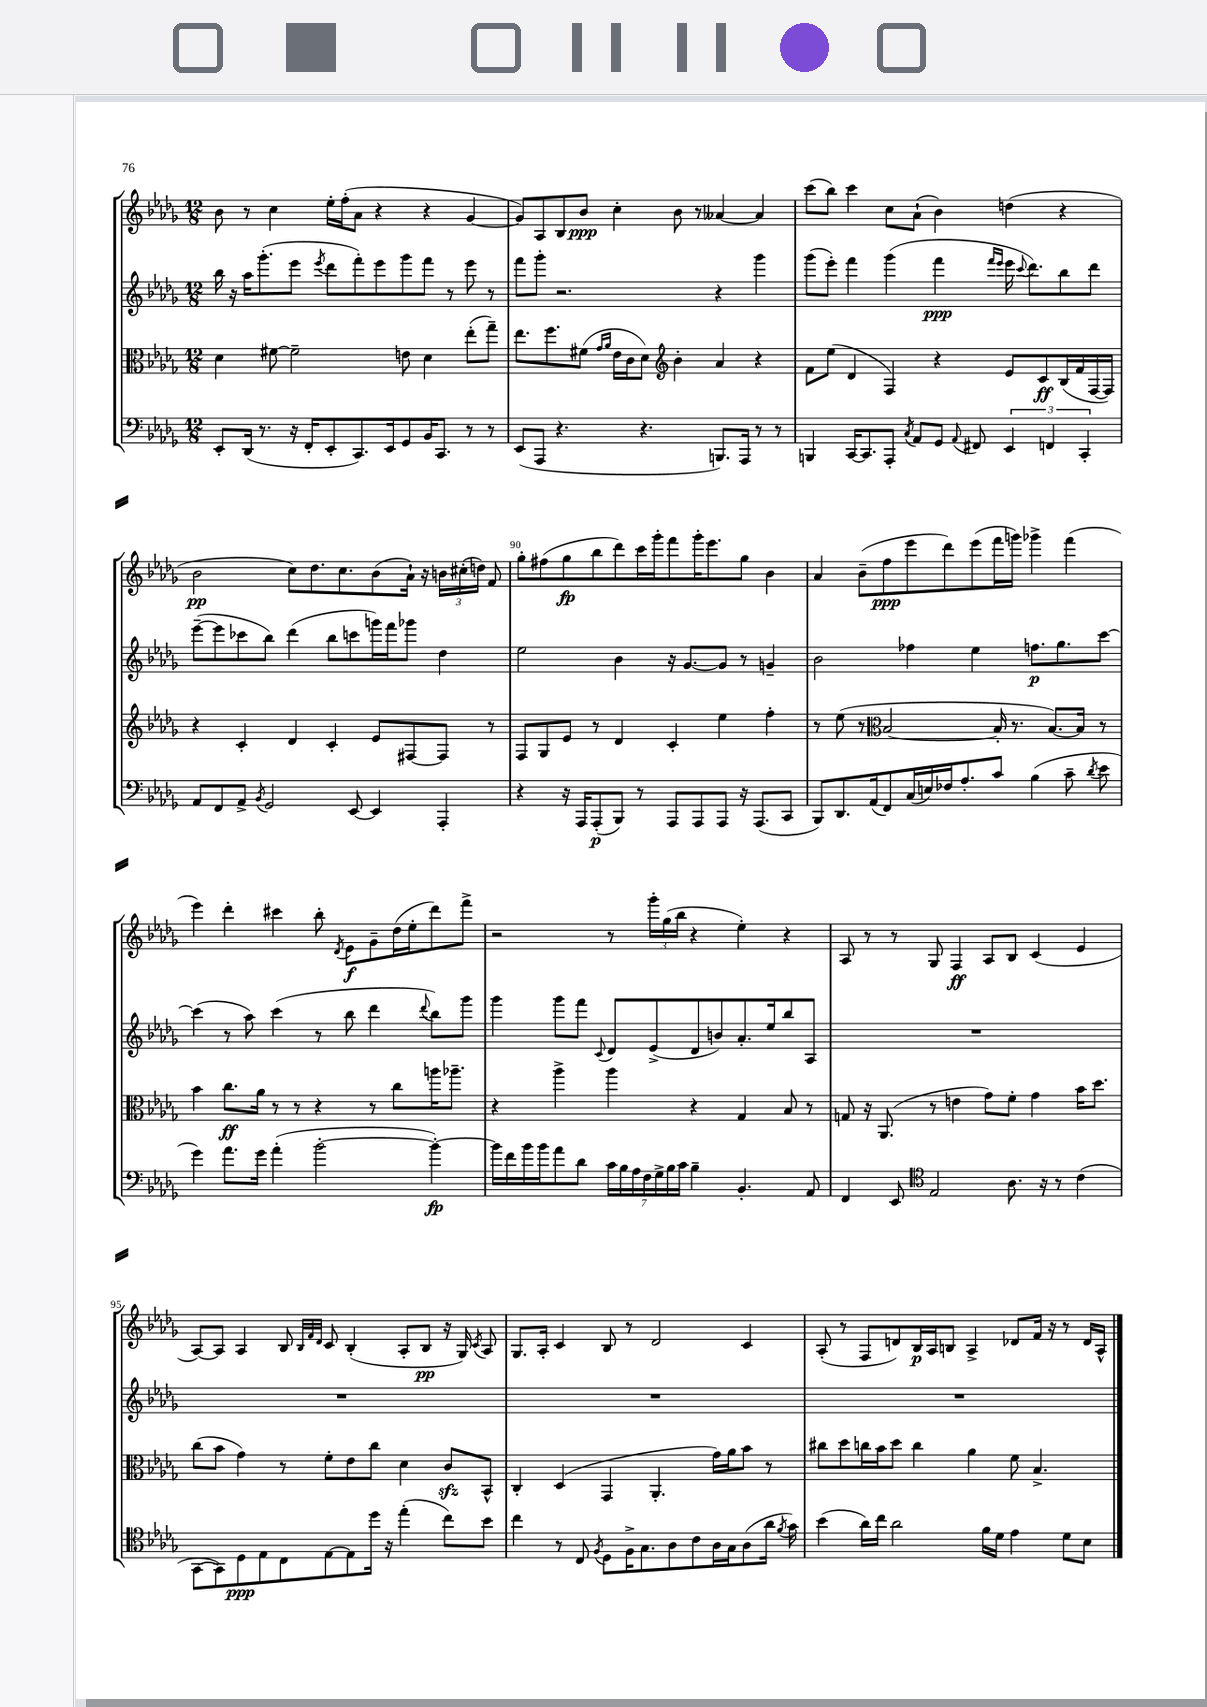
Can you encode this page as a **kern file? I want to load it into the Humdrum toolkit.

**kern	**dynam	**kern	**dynam	**kern	**dynam	**kern	**dynam
*part4	*part4	*part3	*part3	*part2	*part2	*part1	*part1
*staff4	*staff4	*staff3	*staff3	*staff2	*staff2	*staff1	*staff1
*clefF4	*	*clefC3	*	*clefG2	*	*clefG2	*
*k[b-e-a-d-g-]	*	*k[b-e-a-d-g-]	*	*k[b-e-a-d-g-]	*	*k[b-e-a-d-g-]	*
*M12/8	*	*M12/8	*	*M12/8	*	*M12/8	*
=86	=86	=86	=86	=86	=86	=86	=86
8EE-'/L	.	4d-\	.	16bb-\	.	8b-\	.
.	.	.	.	16r	.	.	.
(16DD-/Jk	.	.	.	16aa-\KL	.	8r	.
8.r	.	.	.	(8.ggg-'\	.	.	.
.	.	[8f#X\	.	.	.	4cc\	.
16r	.	2f#~\]	.	8eee-\J	.	.	.
16FF'/KL	.	.	.	.	.	.	.
.	.	.	.	8qeee-/	.	.	.
8EE-'/	.	.	.	8ddd-\L	.	16ee-'\LL	.
.	.	.	.	.	.	(16ff'\J	.
8.CC/)	.	.	.	8fff'\)	.	8a-\J	.
.	.	.	.	8eee-\	.	4r	.
16EE-/k	.	.	.	.	.	.	.
8GG-/	.	8en\	.	8ggg-\	.	.	.
16BB-/K	.	4d-\	.	8fff\J	.	4r	.
8.CC/J	.	.	.	.	.	.	.
.	.	.	.	8r	.	.	.
8r	.	(8ee-'\L	.	8eee-\	.	[4g-/	.
8r	.	8gg-~\J)	.	8r	.	.	.
=87	=87	=87	=87	=87	=87	=87	=87
(8EE-/L	.	8.ee-\L	.	8fff\L	.	8g-/L])	.
8AAA-/J	.	.	.	8ggg-'\J	.	8A-/	.
.	.	8.ff\	.	.	.	.	.
4.r	.	.	.	2.r	.	8B-/	.
.	.	(8f#X\J	.	.	.	8b-/J	ppp
.	.	16qqg-/LL	.	.	.	.	.
.	.	16qqa-/JJ	.	.	.	.	.
.	.	16e-\LL	.	.	.	4cc'\	.
.	.	16c\J	.	.	.	.	.
4.r	.	8d-\J)	.	.	.	.	.
*	*	*clefG2	*	*	*	*	*
.	.	4b-'\	.	.	.	8b-\	.
.	.	.	.	.	.	8r	.
8.BBBn/L)	.	4a-/	.	4r	.	[4a--X/	.
16AAA-/Jk	.	.	.	.	.	.	.
8r	.	4r	.	4ggg-\	.	4a--/]	.
8r	.	.	.	.	.	.	.
=88	=88	=88	=88	=88	=88	=88	=88
4BBBn/	.	8f\L	.	(8ggg-\L	.	(8ccc\L	.
.	.	(8ee-\J	.	8eee-'\J)	.	8bb-\J)	.
[16CC/KL	.	4d-/	.	4fff\	.	4ccc\	.
8.CC/]	.	.	.	.	.	.	.
8AAA-'/J	.	4F/)	.	(4ggg-\	.	8cc\L	.
8qC/	.	.	.	.	.	.	.
8AA-/L	.	.	.	.	.	(8a-`\J	.
8GG-/J	.	4r	.	4fff\	ppp	4b-\)	.
8qqAA-/	.	.	.	.	.	.	.
8FF#X/	.	.	.	.	.	.	.
.	.	.	.	16qqfff/LL	.	.	.
.	.	.	.	16qqeee-/JJ	.	.	.
6EE-/	.	8e-/L	.	16eee-\	.	(4ddn\	.
.	.	.	.	8qqccc/	.	.	.
.	.	.	.	8.ddd-\L)	.	.	.
.	.	8c/	ff	.	.	.	.
6FFn/	.	.	.	.	.	.	.
.	.	(16B-/L	.	8bb-\	.	4r	.
.	.	16f/	.	.	.	.	.
6CC'/	.	.	.	.	.	.	.
.	.	[16F/	.	8ddd-\J	.	.	.
.	.	16F/JJ])	.	.	.	.	.
!!LO:LB:g=z
=89	=89	=89	=89	=89	=89	=89	=89
8AA-/L	.	4r	.	([8eee-~\L	.	2b-\	pp
8FF/	.	.	.	8eee-\]	.	.	.
8AA-^/J	.	4c'/	.	8ccc-X\	.	.	.
8qBB-/	.	.	.	.	.	.	.
2GG-/	.	.	.	8bb-\J)	.	.	.
.	.	4d-/	.	(4ddd-\	.	8cc\L)	.
.	.	.	.	.	.	8.dd-\	.
.	.	4c'/	.	8bb-\L	.	.	.
.	.	.	.	.	.	8.cc\	.
[8EE-/	.	.	.	8cccn\	.	.	.
4EE-/]	.	8e-/L	.	16gggn\L)	.	(8b-\	.
.	.	.	.	16fff\J	.	.	.
.	.	[8F#X/	.	8ggg-X\J	.	16a-`\Jk)	.
.	.	.	.	.	.	16r	.
4AAA-'/	.	8F#/J]	.	4dd-\	.	24bn\LL	.
.	.	.	.	.	.	(24cc#X'\	.
.	.	.	.	.	.	24ddn\JJ)	.
.	.	8r	.	.	.	8f/	.
=90	=90	=90	=90	=90	=90	=90	=90
4r	.	8F/L	.	2ee-\	.	8gg-'\L	.
.	.	8G-/	.	.	.	(8ff#X\	.
16r	.	8e-/J	.	.	.	8gg-\	fp
16AAA-/KL	.	.	.	.	.	.	.
(8AAA-'/	p	8r	.	.	.	8bb-\	.
8BBB-/J)	.	4d-/	.	4b-\	.	8ddd-\)	.
8r	.	.	.	.	.	16ccc\L	.
.	.	.	.	.	.	16ggg-'\J	.
8AAA-/L	.	4c'/	.	16r	.	8fff\	.
.	.	.	.	[8.g-/L	.	.	.
8AAA-/	.	.	.	.	.	16ggg-'\K	.
.	.	.	.	.	.	8.eee-\	.
8AAA-/J	.	4ee-\	.	8g-/J]	.	.	.
16r	.	.	.	8r	.	8gg-\J	.
(8.AAA-/L	.	.	.	.	.	.	.
.	.	4ff'\	.	4gn~/	.	4b-\	.
8CC/J	.	.	.	.	.	.	.
=91	=91	=91	=91	=91	=91	=91	=91
8BBB-/L)	.	8r	.	2b-\	.	4a-/	.
8.DD-/	.	(8ee-\	.	.	.	.	.
.	.	8r	.	.	.	(8b-~\L	.
(16AA-/k	.	.	.	.	.	.	.
*	*	*clefC3	*	*	*	*	*
8FF/)	.	[2B-/	.	.	.	8ff\	ppp
(16C/L	.	.	.	4ff-X\	.	8eee-\	.
16En/)	.	.	.	.	.	.	.
16F-X/J	.	.	.	.	.	8ddd-\)	.
8.A-'/	.	.	.	.	.	.	.
.	.	.	.	4ee-\	.	(8eee-\	.
8c/J	.	16B-'/]	.	.	.	16fff\L	.
.	.	8.r	.	.	.	16gggn\JJ)	.
(4B-\	.	.	.	8.ffn\L	p	4ggg-X^\	.
.	.	[8.B-/L)	.	.	.	.	.
.	.	.	.	8.gg-\	.	.	.
8c~\	.	.	.	.	.	(4fff\	.
.	.	16B-/Jk]	.	.	.	.	.
8qd-/	.	.	.	.	.	.	.
8e-\	.	8r	.	[8ccc\J	.	.	.
!!LO:LB:g=z
=92	=92	=92	=92	=92	=92	=92	=92
4g-\)	.	4b-\	.	(4ccc\]	.	4eee-\)	.
8.a-\L	.	8.cc\L	ff	8r	.	4ddd-'\	.
.	.	.	.	8aa-\)	.	.	.
16g-\Jk	.	16a-\Jk	.	.	.	.	.
(4a-'\	.	8r	.	(4ccc\	.	4ccc#X\	.
.	.	8r	.	.	.	.	.
[2b-'\	.	4r	.	8r	.	8bb-'\	.
.	.	.	.	.	.	8qd-/	.
.	.	.	.	8bb-\	.	8e-\L	f
.	.	8r	.	4ddd-\	.	8g-~\	.
.	.	8cc\L	.	.	.	(16dd-\L	.
.	.	.	.	.	.	16ee-'\J	.
.	.	.	.	8qqddd-/	.	.	.
4b-'\_)	fp	16aan\K	.	8bb-\L)	.	8ddd-\)	.
.	.	8.aa-X~\J	.	.	.	.	.
.	.	.	.	8ggg-\J	.	8fff^\J	.
=93	=93	=93	=93	=93	=93	=93	=93
16b-\LL]	.	4r	.	4ggg-\	.	2r	.
16f\	.	.	.	.	.	.	.
16b-\	.	.	.	.	.	.	.
16b-\J	.	.	.	.	.	.	.
8a-\	.	4aa-^\	.	8ggg-\L	.	.	.
8d-\J	.	.	.	8fff\J	.	.	.
.	.	.	.	8qqc/	.	.	.
28c\LL	.	4aa-\	.	8d-/L	.	8r	.
28B-\	.	.	.	.	.	.	.
28A-\	.	.	.	.	.	.	.
28F\	.	.	.	.	.	.	.
.	.	.	.	(8e-^/	.	24ggg-'\LL	.
28G-^\	.	.	.	.	.	.	.
.	.	.	.	.	.	(24gg-\	.
28B-\	.	.	.	.	.	.	.
.	.	.	.	.	.	24bb-\JJ	.
28c\JJ	.	.	.	.	.	.	.
4B-~\	.	4r	.	8d-/	.	4r	.
.	.	.	.	8bn/)	.	.	.
4.BB-'/	.	4G-/	.	8.a-'/	.	4ee-'\)	.
.	.	.	.	16ee-/k	.	.	.
.	.	8B-/	.	8bb-/	.	4r	.
8AA-/	.	8r	.	8A-/J	.	.	.
=94	=94	=94	=94	=94	=94	=94	=94
4FF/	.	8Gn/	.	1.r	.	8A-/	.
.	.	16r	.	.	.	8r	.
.	.	(8.AA-/	.	.	.	.	.
8EE-/	.	.	.	.	.	8r	.
*clefC4	*	*	*	*	*	*	*
2E-/	.	8r	.	.	.	8G-/	.
.	.	4en\	.	.	.	4F/	ff
.	.	8g-\L)	.	.	.	8A-/L	.
8.A-\	.	8f'\J	.	.	.	8B-/J	.
.	.	4g-\	.	.	.	(4c/	.
16r	.	.	.	.	.	.	.
8r	.	.	.	.	.	.	.
(4c\	.	16b-\KL	.	.	.	4e-/	.
.	.	8.dd-\J	.	.	.	.	.
!!LO:LB:g=z
=95	=95	=95	=95	=95	=95	=95	=95
[8GG-\L	.	(8cc\L	.	1.r	.	[8A-/L)	.
8GG-\])	.	8b-\J	.	.	.	8A-/J]	.
8D-\	ppp	4g-\)	.	.	.	4A-/	.
8E-\	.	.	.	.	.	.	.
8C\	.	8r	.	.	.	8B-/	.
.	.	.	.	.	.	32qqB-/LLL	.
.	.	.	.	.	.	32qqf/	.
.	.	.	.	.	.	32qqd-/JJJ	.
[8E-\	.	8f'\L	.	.	.	8c/	.
8E-\]	.	8e-\	.	.	.	(4B-'/	.
16dd-\Jk	.	8cc\J	.	.	.	.	.
16r	.	.	.	.	.	.	.
(4ee-'\	.	4d-\	.	.	.	8A-'/L	.
.	.	.	.	.	.	8B-/J	pp
8cc\L)	.	8czz/L	.	.	.	16r	.
.	.	.	.	.	.	16G-/)	.
.	.	.	.	.	.	8qc/	.
8b-\J	.	8BB-^^/J	.	.	.	8A-/	.
=96	=96	=96	=96	=96	=96	=96	=96
4cc\	.	4C'/	.	1.r	.	8.G-/L	.
.	.	.	.	.	.	16A-'/Jk	.
8r	.	(4D-/	.	.	.	4c/	.
8C/	.	.	.	.	.	.	.
8qF/	.	.	.	.	.	.	.
8D-\L	.	4GG-/	.	.	.	8B-/	.
16F^\K	.	.	.	.	.	8r	.
8.G-\	.	.	.	.	.	.	.
.	.	4.AA-'/	.	.	.	2d-/	.
8A-\	.	.	.	.	.	.	.
8c\	.	.	.	.	.	.	.
16A-\L	.	16g-\LL)	.	.	.	.	.
16G-\J	.	16a-\J	.	.	.	.	.
(8A-\	.	8b-\J	.	.	.	4c/	.
16a-\Jk	.	8r	.	.	.	.	.
8qf/	.	.	.	.	.	.	.
16g-\)	.	.	.	.	.	.	.
=97	=97	=97	=97	=97	=97	=97	=97
(4b-\	.	8cc#X\L	.	1.r	.	(8A-'/	.
.	.	8dd-\	.	.	.	8r	.
16a-\LL)	.	16ccn\L	.	.	.	8F/L	.
16cc\JJ	.	16b-\J	.	.	.	.	.
2a-\	.	8dd-\J	.	.	.	8dn/)	.
.	.	4cc\	.	.	.	16B-/L	p
.	.	.	.	.	.	16A-/J	.
.	.	.	.	.	.	8Bn/J	.
.	.	4a-\	.	.	.	4A-^/	.
16f\LL	.	.	.	.	.	.	.
16d-\JJ	.	.	.	.	.	.	.
4e-\	.	8f\	.	.	.	8d-X/L	.
.	.	4.B-^/	.	.	.	16f/Jk	.
.	.	.	.	.	.	16r	.
8d-\L	.	.	.	.	.	8r	.
8B-\J	.	.	.	.	.	16d-/LL	.
.	.	.	.	.	.	16A-^^/JJ	.
==	==	==	==	==	==	==	==
*-	*-	*-	*-	*-	*-	*-	*-
